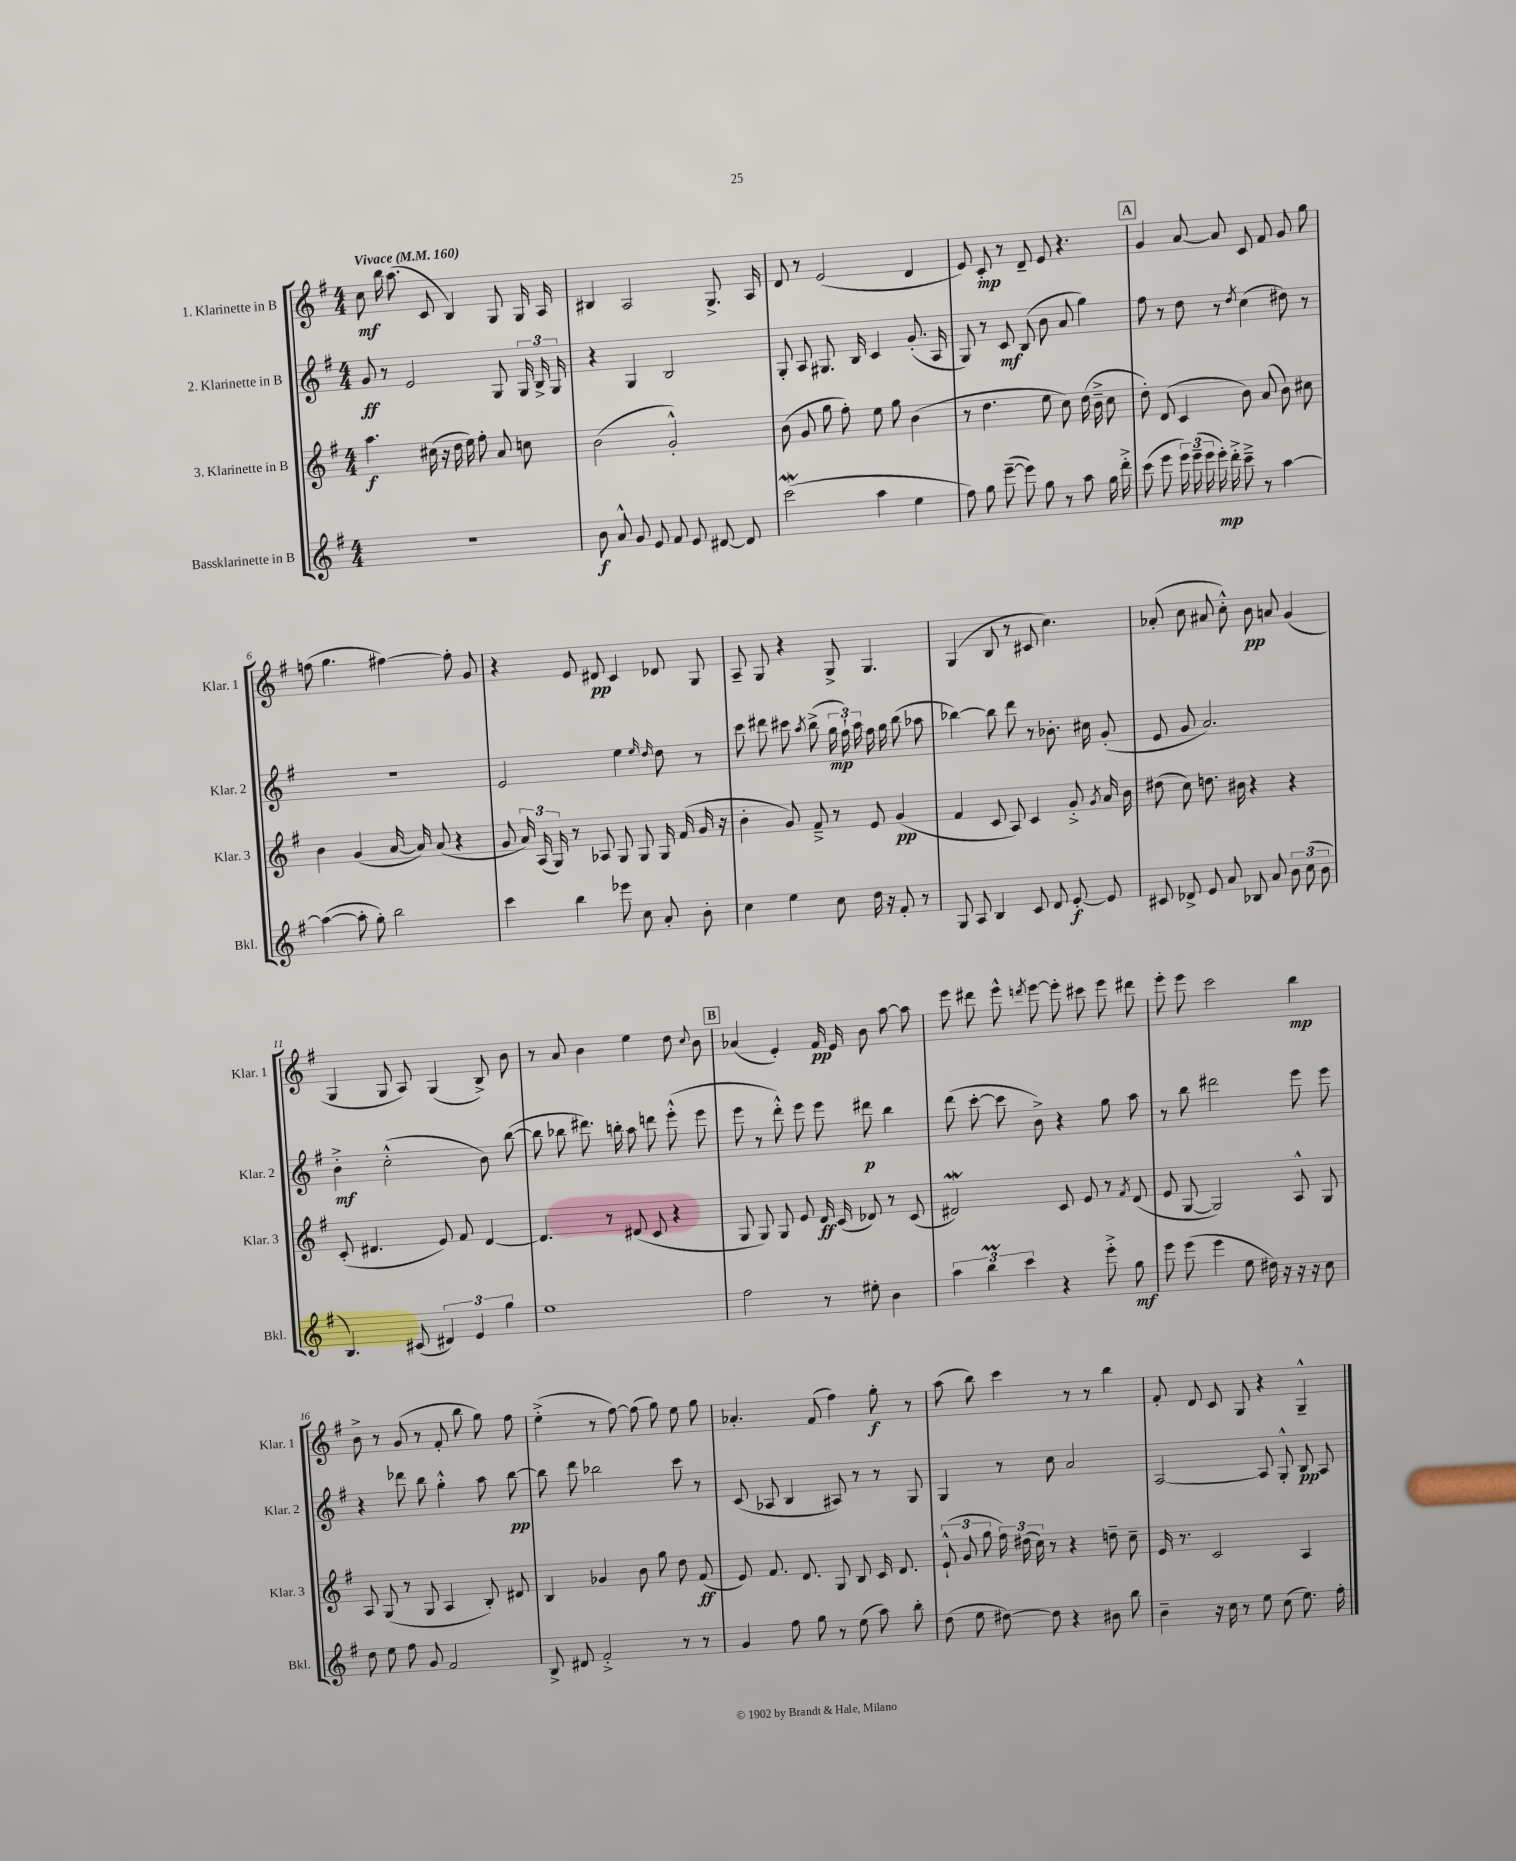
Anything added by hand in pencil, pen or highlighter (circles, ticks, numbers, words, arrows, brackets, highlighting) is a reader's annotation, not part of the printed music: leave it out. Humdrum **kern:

**kern	**kern	**kern	**kern
*staff4	*staff3	*staff2	*staff1
*clefG2	*clefG2	*clefG2	*clefG2
*k[f#]	*k[f#]	*k[f#]	*k[f#]
*M4/4	*M4/4	*M4/4	*M4/4
*MM160	*MM160	*MM160	*MM160
1r	4.aa	8g	8cc
.	.	8r	16bb
.	.	.	(8.aa
.	.	2e	.
.	(16cc#	.	8c
.	16r	.	.
.	16dd	.	4B)
.	16ee)	.	.
.	8ff#'	.	.
.	8a	8G	8G
.	8cc	24G	16G
.	.	24B^	.
.	.	.	16A
.	.	24G	.
=	=	=	=
8b	(2b	4r	4B#
8a^^	.	.	.
8g	.	4G	2A
8e	.	.	.
8f#	2g'^^)	2B	.
8e	.	.	.
[8d#	.	.	8.G^
8d#]	.	.	.
.	.	.	16A
=	=	=	=
(2ccc	(8b	8G'	8d
.	8g	8A	8r
.	8gg	8.G#	(2e
.	8ff#')	.	.
.	.	16B	.
4aa	8ee	4c	.
.	8gg	.	.
4ee	(4b	(8.g'	4d
.	.	16A	.
=	=	=	=
8ff#)	8r	8G)	8e)
8gg	4.dd	8r	8c'
([8eee~	.	8c	8r
8eee])	.	(8B	8d~
8gg	8ee	8b	8e
8r	8cc)	8a	4.r
8aa	(16dd	4gg)	.
.	16b~^	.	.
16gg	8cc	.	.
16ddd'^	.	.	.
=	=	=	=
(8ccc	8dd')	8ff#	4g
8eee	(8d	8r	.
24eee)	4c	8dd	[8a
(24eee~	.	.	.
24eee	.	.	.
16eee')	.	8r	8a]
16ddd'^	.	.	.
.	.	8qdd	.
8ccc~^	8b)	(4cc	8c
8r	(8a	.	8f#
[4aa	8b)	8dd#)	8g
.	8cc#	8r	8gg
=	=	=	=
(4aa_	4b	1r	(8ff
.	.	.	4.gg
8aa']	(4g	.	.
8gg')	.	.	.
2bb	[16a	.	[4ff#)
.	16a])	.	.
.	(8a	.	.
.	4r	.	8ff#']
.	.	.	8g
=	=	=	=
4ccc	8g	2e	4r
.	24a)	.	.
.	(24A	.	.
.	24G)	.	.
4bb	8r	.	8e
.	8A-	.	8d#
8eee-	8G	4ee	4c
8cc	8G	.	.
.	.	16qqee	.
.	.	16qqdd	.
8a'	16G	8dd	8d-
.	(16f#	.	.
8b'	16g	8r	8G
.	16r	.	.
=	=	=	=
4cc	4b'	8ccc	8A~
.	.	8ddd#	8G
4ee	8g)	8ccc#	4r
.	.	8qaa	.
.	8f#~^	(8bb^	.
8cc	8r	24gg	8G^
.	.	24ff#`)	.
.	.	24aa	.
16dd	8e	16ff#	4.G
16r	.	16gg	.
8f#'	(4g	(8bb	.
8r	.	8aa-	.
=	=	=	=
8G	4f#	[4bb-)	(4G
8A	.	.	.
4B	8c	8bb-]	8B
.	8A)	8ddd	8r
8c	4c	8r	8c#
8d	.	8.b-'	4.cc)
[8e'	8g'^	.	.
.	.	16cc#	.
.	8qg	.	.
8e]	16a	(8g'	.
.	16b	.	.
=	=	=	=
8c#	(8dd#	8e	(8a-'
8d-^	8cc)	8g	8cc
8e	8.dd	2.a)	8a#
8a	.	.	8cc'^^)
.	16b#	.	.
8B-	4r	.	8b
8a	.	.	8a
12b	4r	.	(4g
(12cc	.	.	.
12b	.	.	.
=	=	=	=
4.B)	(8c'	4b'^	4G
.	4.d#	.	.
.	.	(2cc'^^	8G
(8c#	.	.	8A)
6d#)	8e)	.	(4G
.	8f#	.	.
6e	.	.	.
.	[4d#	8b)	8B^)
6gg	.	.	.
.	.	([8bb	8b
=	=	=	=
1ee	4.d#]	8bb]	8r
.	.	8bb-	8a
.	.	8.ddd#)	4b
.	8r	.	.
.	.	16bb'	.
.	(8d#	8aa	4ee
.	8c	8ddd	.
.	4r	(8eee'^^	8dd
.	.	.	8qqcc
.	.	8eee	8b
=	=	=	=
2ff#	8G	8eee	(4a-
.	8G)	8r	.
.	8G	8ddd'^^)	4e')
.	8e	8eee	.
8r	16d	8eee	16f#
.	(16c	.	16e
8ee#'	8d-)	8ddd#	8b
4b	8r	4bb	[8aa
.	(8c	.	8aa]
=	=	=	=
6aa	2d#)	(8ddd	8eee
.	.	[8ccc'	8ddd#
6bb	.	.	.
.	.	8ccc]	8eee^^
6ccc	.	.	.
.	.	.	8qddd
.	.	8b^)	[8eee
4r	8c	4r	8eee']
.	8e	.	8ccc#
8eee'^	8r	8gg	8eee
.	8qf#	.	.
8gg	(8d#	8aa	8ddd#
=	=	=	=
8eee	8e	8r	8eee'
(8eee	[8G	8bb	8eee
4eee	2G])	2ddd#	2ccc
8ee	.	.	.
16dd#)	.	.	.
16r	.	.	.
16r	8A^^	8eee	4bb
16r	.	.	.
8cc	8G	8eee	.
=	=	=	=
8dd	8A	4r	8b^
8ee	(8G	.	8r
8ff#	8r	8ddd-	(8g
8g	8G	8bb	8r
2f#	4A	4gg'^^	8f#'
.	.	.	8bb
.	8B')	8aa	8gg)
.	8d#	[8bb	8ff#
=	=	=	=
8B^	4B	8bb]	(4ee'^
8d#	.	8ddd	.
2f#'^	4g-	2bb-	8r
.	.	.	[8ff#)
.	8b	.	(8ff#]
.	8gg	.	8gg)
8r	8dd	8ccc	8ee
8r	(8f#	8r	8gg
=	=	=	=
4g	8e)	(8c	4.a-'
.	8.f#	8A-	.
8ff#	.	4B	.
.	8.d	.	.
8gg	.	.	(8f#
8r	8G	8A#)	4ff#)
(8ee	8B	8r	.
8aa)	16c	8r	8gg'
.	8.d	.	.
8bb'	.	8G	8r
=	=	=	=
(8dd	(12e`^^	4G	(8aa
.	12g	.	.
8ee	.	.	8bb)
.	12gg	.	.
[8dd#)	24ff#)	8r	4ccc
.	(24dd#	.	.
.	24cc)	.	.
8dd#]	8r	8cc	.
4r	4r	2a	8r
.	.	.	8r
8b#	8dd~	.	4bb
8bb	8cc~	.	.
=	=	=	=
4b~	16e	[2A	8f#'
.	8.r	.	.
.	.	.	8d
16r	2c	.	8c
16cc	.	.	.
8r	.	.	8G
8ee	.	8A]	4r
(8cc	.	8G'^^	.
8.ee)	4A	8B	4G~^^
.	.	8A	.
16ff#'	.	.	.
==	==	==	==
*-	*-	*-	*-
